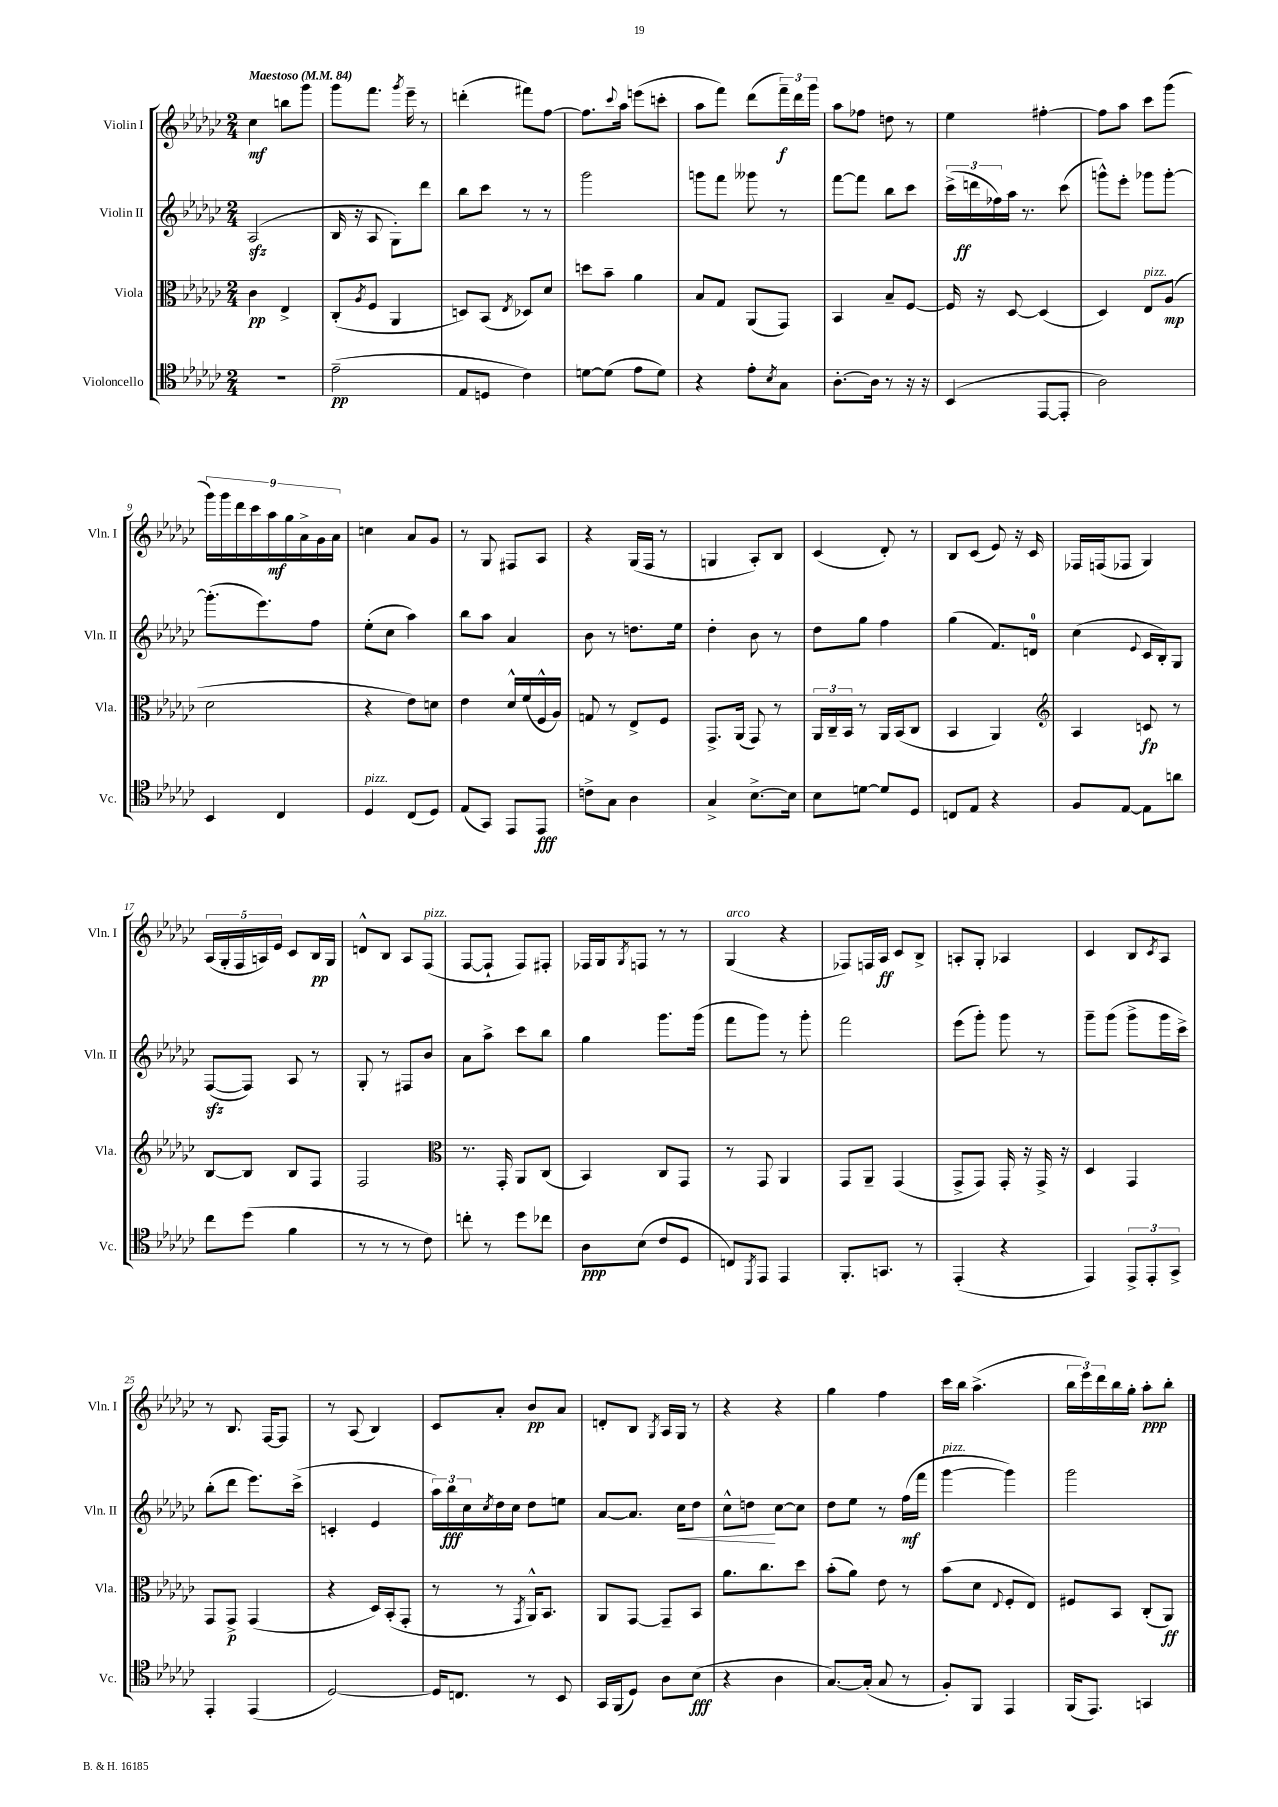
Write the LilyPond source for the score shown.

<<
\new StaffGroup <<
\new Staff = "s0" \with { instrumentName = "Violin I" shortInstrumentName = "Vln. I" } {
    \clef treble \key ges \major \numericTimeSignature \time 2/4 \tempo "Maestoso" 4 = 84
    ces''4\mf b''8 ges'''8 |
    ges'''8 f'''8. \acciaccatura { ges'''8 } ees'''16-- r8 |
    d'''4-.( fis'''8) f''8~ |
    f''8. \appoggiatura { ces'''8 } aes''16 e'''8( c'''8-. |
    aes''8 f'''8) des'''8( \tuplet 3/2 { f'''16--\f) des'''16 ges'''16 } |
    aes''8 fes''8 d''8 r8 |
    ees''4 fis''4~-. |
    fis''8 aes''8 ces'''8 ges'''8( |
    \tuplet 9/8 { ges'''16) ges'''16 des'''16 ces'''16 aes''16\mf ges''16 aes'16-> ges'16 aes'16 } |
    c''4 aes'8 ges'8 |
    r8 ges8 fis8 aes8 |
    r4 ges16( f16 r8 |
    g4 aes8-.) bes8 |
    ces'4( des'8-.) r8 |
    bes8 ces'8( ees'8) r16 ces'16 |
    fes16 f16( fes8 ges4) |
    \tuplet 5/4 { aes16( ges16-. f16 a16) ees'16 } ces'8 bes16\pp ges16 |
    d'8-^ bes8 aes8 f8^\markup { \italic "pizz." }( |
    f8~ f8-! f8) fis8-. |
    fes16 ges16 \acciaccatura { ges8 } f8 r8 r8 |
    ges4^\markup { \italic "arco" }( r4 |
    fes8) f16 aes16\ff ces'8 bes8-> |
    a8-. ges8-. aes4 |
    ces'4 bes8 \acciaccatura { ces'8 } aes8 |
    r8 bes8. f16~ f8 |
    r8 aes8( bes4) |
    ces'8 aes'8-. bes'8\pp aes'8 |
    d'8-. bes8 \acciaccatura { ges8 } aes16 ges16 r8 |
    r4 r4 |
    ges''4 f''4 |
    ces'''16 bes''16 aes''4.->( |
    \tuplet 3/2 { bes''16 ees'''16) des'''16 } bes''16 ges''16-. aes''8-.\ppp bes''8-. \bar "|." |
}
\new Staff = "s1" \with { instrumentName = "Violin II" shortInstrumentName = "Vln. II" } {
    \clef treble \key ges \major \numericTimeSignature \time 2/4
    aes2\sfz( |
    bes16 r16 aes8 ges8-.) des'''8 |
    bes''8 ces'''8 r8 r8 |
    ges'''2 |
    g'''8 f'''8 geses'''8 r8 |
    f'''8~ f'''8 bes''8 ces'''8 |
    \tuplet 3/2 { ces'''16->( d'''16\ff fes''16) } aes''16 r8. ces'''8( |
    g'''8-^) ees'''8-. ges'''8 ges'''8~-. |
    ges'''8.-.( ees'''8.) f''8 |
    ees''8-.( ces''8 aes''4) |
    bes''8 aes''8 aes'4 |
    bes'8 r8 d''8. ees''16 |
    des''4-. bes'8 r8 |
    des''8 ges''8 f''4 |
    ges''4( f'8.) d'16-0 |
    ces''4( \appoggiatura { ees'8 } ces'16 bes16-.) ges8 |
    f8~\sfz( f8) aes8 r8 |
    ges8-. r8 fis8 bes'8 |
    aes'8 aes''8-> ces'''8 bes''8 |
    ges''4 ges'''8. ges'''16( |
    f'''8 ges'''8) r8 ges'''8-. |
    f'''2 |
    ees'''8( ges'''8-.) ges'''8 r8 |
    ges'''8-- ges'''8( ges'''8-> ges'''16 ces'''16->) |
    bes''8-.( des'''8 ees'''8.) ces'''16->( |
    c'4-. ees'4 |
    \tuplet 3/2 { aes''16) bes''16\fff ces''16 } \acciaccatura { ces''8 } des''16 ces''16 des''8 e''8 |
    aes'8~ aes'8. ces''16\< des''8 |
    ces''8-^ d''8\! ces''8~ ces''8 |
    des''8 ees''8 r8 f''16\mf( f'''16 |
    ges'''4~^\markup { \italic "pizz." } ges'''4) |
    ges'''2 \bar "|." |
}
\new Staff = "s2" \with { instrumentName = "Viola" shortInstrumentName = "Vla." } {
    \clef alto \key ges \major \numericTimeSignature \time 2/4
    ces'4\pp ees4-> |
    ces8-.( \acciaccatura { aes8 } f8 aes,4 |
    d8) bes,8( \acciaccatura { ees8 } des8) des'8 |
    d''8 bes'8-- aes'4 |
    bes8 ges8 aes,8( ges,8) |
    bes,4 bes8-- f8~ |
    f16 r16 des8~ des4( |
    des4) ees8^\markup { \italic "pizz." } aes8\mp( |
    des'2 |
    r4 ees'8) d'8 |
    ees'4 des'16-^ f'16( f16-^ aes16) |
    g8 r8 ees8-> f8 |
    ges,8.-> aes,16( ges,8) r8 |
    \tuplet 3/2 { aes,16 ces16-- bes,16 } r8 aes,16 bes,16( ces8 |
    bes,4 aes,4) |
    \clef treble aes4 c'8\fp r8 |
    bes8~ bes8 bes8 f8 |
    f2 |
    \clef alto r8. ges,16-. aes,8 ces8( |
    bes,4) ces8 ges,8 |
    r8 ges,8 aes,4 |
    ges,8 aes,8-- ges,4( |
    ges,8-> ges,8) ges,16-. r16 ges,16-> r16 |
    des4 ges,4 |
    ges,8 ges,8->\p ges,4( |
    r4 des16) bes,16-.( ges,8-. |
    r8 r8 \acciaccatura { ges,8 } aes,16-^) bes,8. |
    aes,8 ges,8~ ges,8-- bes,8 |
    aes'8. ces''8. des''8 |
    bes'8-.( aes'8) ees'8 r8 |
    bes'8( des'8 \appoggiatura { ees8 } f8-. ees8) |
    fis8 bes,8 ces8-.( aes,8\ff) \bar "|." |
}
\new Staff = "s3" \with { instrumentName = "Violoncello" shortInstrumentName = "Vc." } {
    \clef tenor \key ges \major \numericTimeSignature \time 2/4
    R2 |
    ees'2--\pp( |
    ees8 d8 ces'4) |
    d'8~ d'8( ees'8 d'8) |
    r4 ees'8-. \acciaccatura { bes8 } ges8 |
    aes8.~-. aes16 r8 r16 r16 |
    bes,4( ees,8~ ees,8-. |
    aes2) |
    bes,4 ces4 |
    des4^\markup { \italic "pizz." } ces8( des8) |
    ees8( ges,8) ees,8 ees,8\fff |
    c'8-> ges8 aes4 |
    ges4-> bes8.~-> bes16 |
    bes8 d'8~ d'8 des8 |
    c8 ees8 r4 |
    f8 ees8~ ees8 a'8 |
    ces''8 des''8( f'4 |
    r8 r8 r8 ces'8) |
    c''8-. r8 des''8 ces''8 |
    aes8\ppp bes8( ces'8 des8 |
    c8) \acciaccatura { des,8 } ees,8 ees,4 |
    f,8.-. g,8. r8 |
    ees,4-.( r4 |
    ees,4) \tuplet 3/2 { ees,8-> ees,8-. ges,8-> } |
    ees,4-. ees,4( |
    des2~) |
    des16 c8. r8 bes,8 |
    ges,16 f,16( des8) aes8 bes8\fff( |
    r4 aes4 |
    ges8.~) ges16-.( ges8 r8 |
    f8-.) f,8 ees,4 |
    f,16( ees,8.) g,4 \bar "|." |
}
>>
>>
